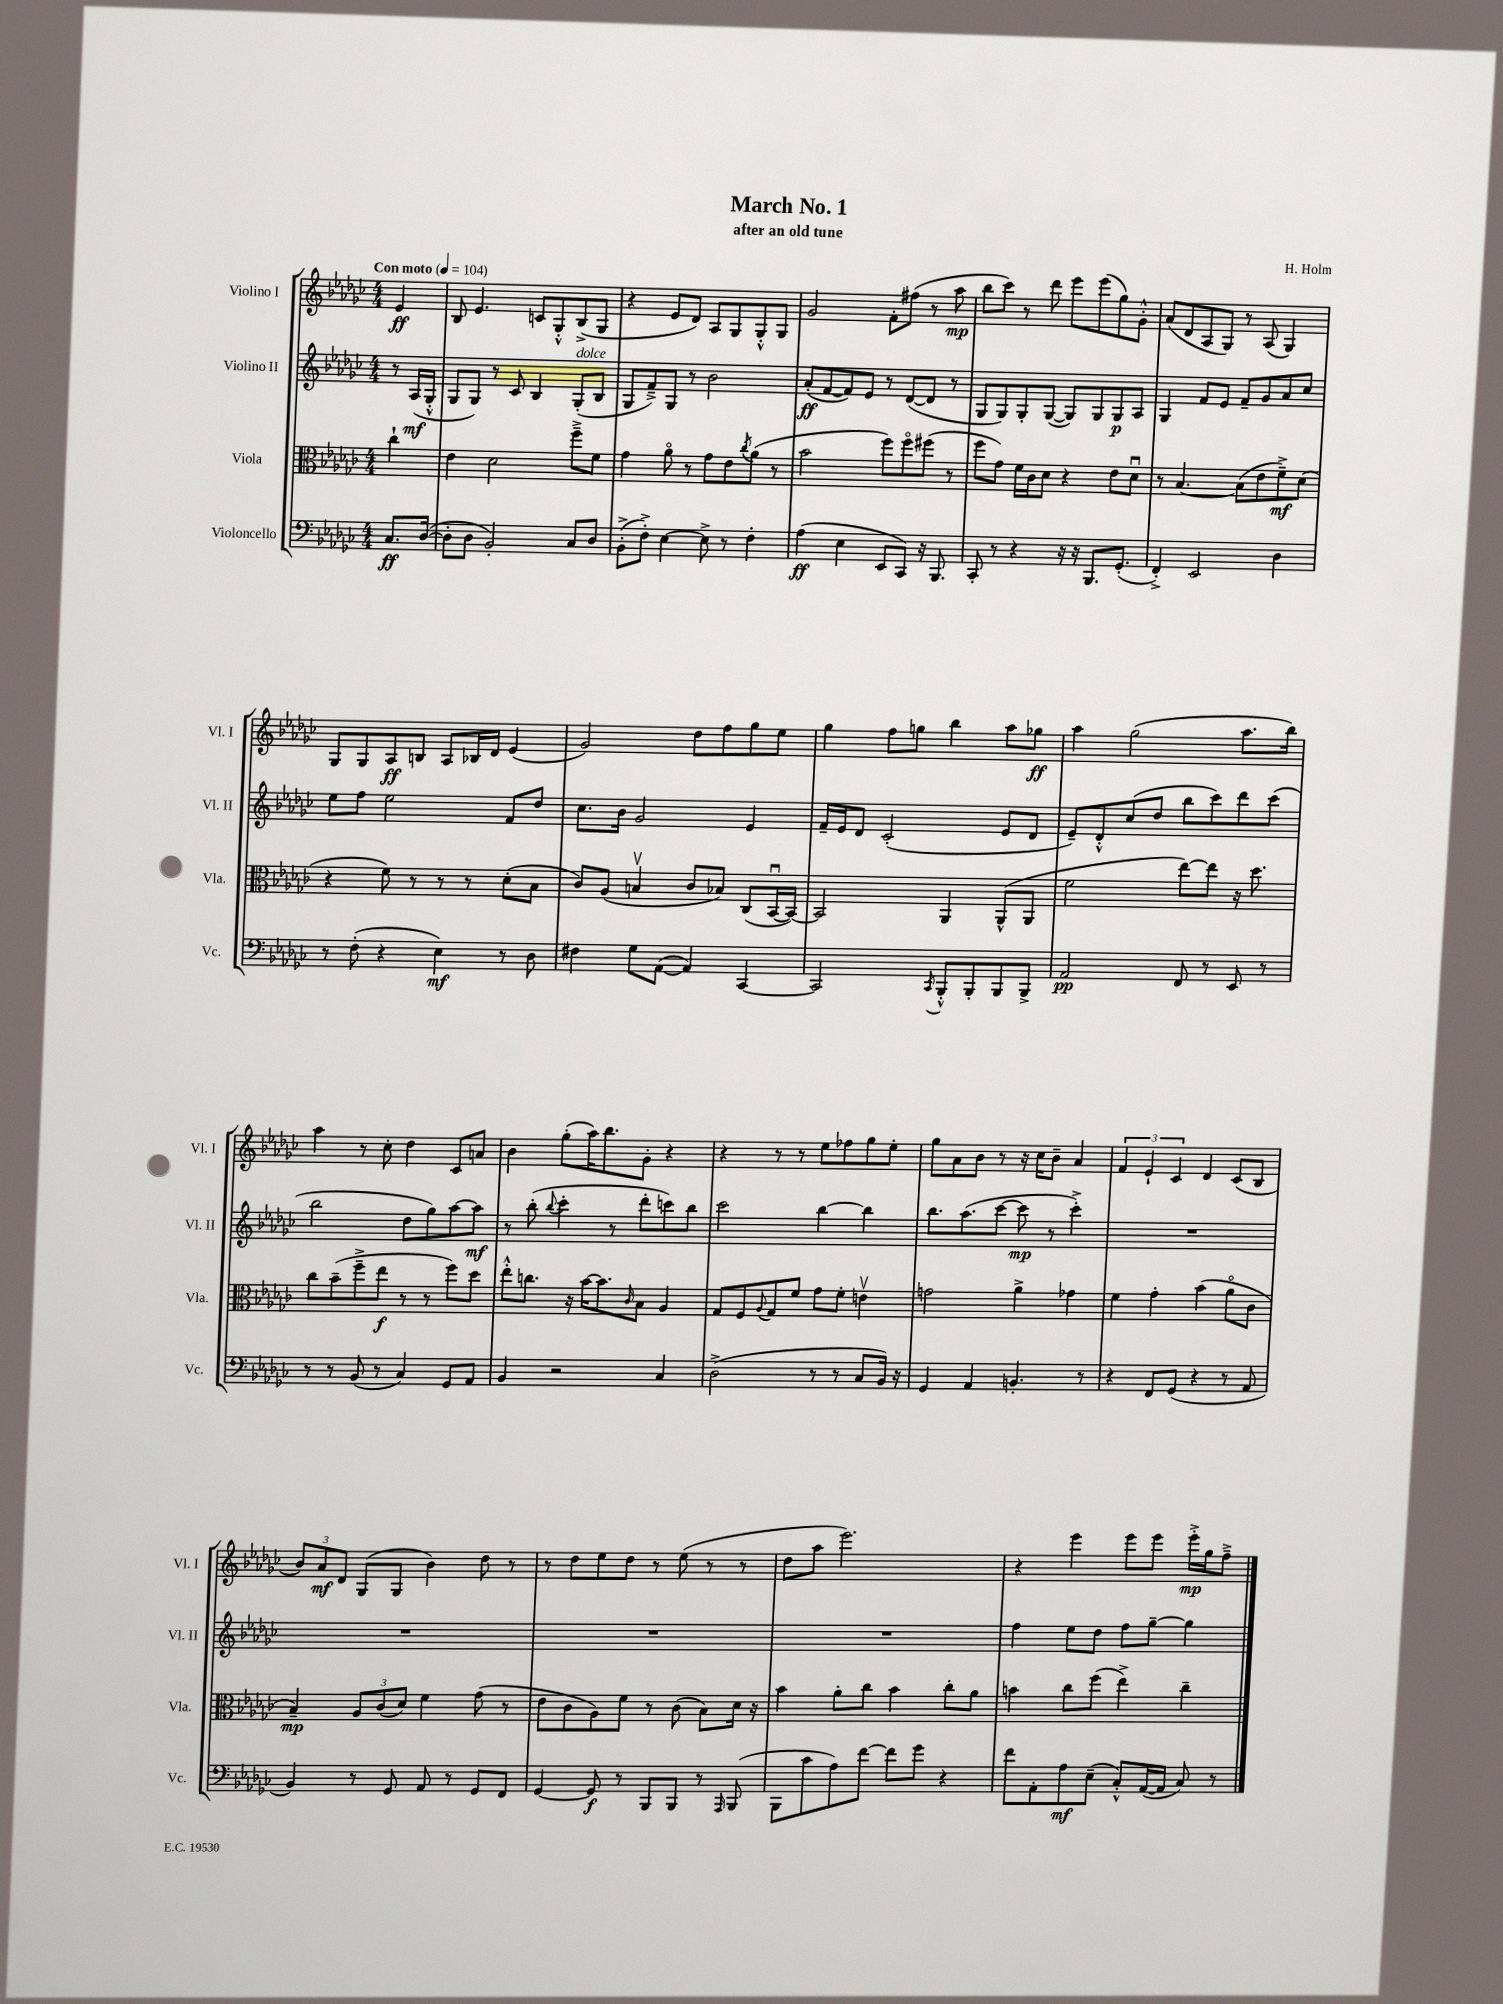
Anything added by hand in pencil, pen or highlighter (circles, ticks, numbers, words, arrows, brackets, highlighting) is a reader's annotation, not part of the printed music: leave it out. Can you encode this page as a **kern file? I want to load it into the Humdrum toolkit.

**kern	**kern	**kern	**kern
*staff4	*staff3	*staff2	*staff1
*clefF4	*clefC3	*clefG2	*clefG2
*k[b-e-a-d-g-c-]	*k[b-e-a-d-g-c-]	*k[b-e-a-d-g-c-]	*k[b-e-a-d-g-c-]
*M4/4	*M4/4	*M4/4	*M4/4
*MM104	*MM104	*MM104	*MM104
8.C-	4cc-`	8r	4e-
.	.	(16A-	.
([16D-	.	16G-'^^	.
=	=	=	=
8D-']	4e-	8G-	8B-
8D-	.	8G-)	4.e-
2BB-')	2d-	8r	.
.	.	8c-	.
.	.	4B-	8c
.	.	.	8G-'^^
8C-	8ff~^	(8G-'	(8B-^
8D-	8f	8B-	8G-
=	=	=	=
(8BB-'^	4g-	8G-	4r
8F'^)	.	8f~^)	.
[4E-	8a-o	8G-	8e-
.	8r	8r	8d-)
8E-^]	8g-	2b-	8A-
8r	8e-	.	8G-
.	8qcc-	.	.
4F'	(8a-	.	8G-'^^
.	8r	.	8G-
=	=	=	=
(4A-	2b-	(8a-'	2g-
.	.	[8f	.
4E-	.	8f])	.
.	.	8e-	.
8EE-	8ff)	8r	8f'
8CC-)	8ffo	([8d-	(8ff#
16r	(8ff#	8d-]	8r
8.BBB-	.	.	.
.	8r	8r	8aa-
=	=	=	=
8CC-'	8ff	8G-	8bb-
8r	8g-)	8G-)	8ccc-)
4r	16f	8G-'	8r
.	16c-	.	.
.	8d-	([8G-	8ddd-
16r	4r	8G-])	8eee-
16r	.	.	.
8.BBB-	.	8G-	(8eee-
.	8e-	8G-	8gg-)
(8.GG-'	.	.	.
.	8d-u	8A-	8g-'^^
=	=	=	=
4FF'^)	8r	4G-	(8a-
.	[4.B-	.	8d-
2EE-	.	8f	8A-
.	.	8e-	8G-)
.	(8B-]	8f~	8r
.	8e-	8g-	(8A-
4D-	8f~^)	8a-	4G-)
.	(8d-	8cc-	.
=	=	=	=
8r	4r	8ee-	8G-
(8F'	.	8ff	8G-
4r	8f)	2ee-	8A-
.	8r	.	8B
4E-)	8r	.	8A-
.	8r	.	16B-
.	.	.	16d-
8r	(8d-'	8f	(4e-
8D-	8B-	8dd-	.
=	=	=	=
4F#	8c-)	8.cc-	2g-)
.	(8A-	.	.
.	.	16b-	.
8G-	4Bv	2g-	.
([8AA-	.	.	.
4AA-])	8c-	.	8dd-
.	8B-)	.	8ff
[4CC-	(8C-	4e-	8gg-
.	[16BB-u	.	8ee-
.	16BB-_)	.	.
=	=	=	=
2CC-]	2BB-]	16f~	4gg-
.	.	16e-	.
.	.	8d-	.
.	.	(2c-'	8ff
.	.	.	8gg
8qCC-	.	.	.
8BBB-'^^	4AA-	.	4bb-
8BBB-'	.	.	.
8BBB-	(8AA-^^	8e-	8aa-
8BBB-^	8AA-	8d-	8gg-
=	=	=	=
2AA-	2f	8e-~)	4aa-
.	.	8d-'^^	.
.	.	(8cc-	(2gg-
.	.	8dd-	.
8FF	[8ee-)	8bb-	.
8r	8ee-]	8ccc-)	.
8EE-	16r	8ddd-	8.aa-
.	8.dd-	.	.
8r	.	(8ccc-	.
.	.	.	16bb-)
=	=	=	=
8r	8cc-	2bb-	4aa-
8r	(8b-~	.	.
(8BB-	8ff~^	.	8r
8r	8ee-	.	8cc-'
4C-)	8r	8dd-	4dd-
.	8r	8gg-)	.
8GG-	8ff)	[8aa-	8c-
8AA-	8dd-	8aa-]	8a
=	=	=	=
4BB-	8ee-'^^	8r	4b-
.	8.cc	(8bb-'	.
.	.	8qqbb-	.
2r	.	4ccc-'	(8gg-'
.	16r	.	.
.	[16b-	.	16aa-)
.	8.b-]	.	8.bb-
.	.	8r	.
.	16qqc-	.	.
.	8B-	8ddd-'	8g-'
4C-	4A-	8ccc)	4r
.	.	8bb-	.
=	=	=	=
(2D-^	8G-	2ccc-	4r
.	8F	.	.
.	8qqA-	.	.
.	8G-	.	8r
.	8f	.	8r
8r	8g-	[4bb-	8ee-
8r	8f'	.	8ff-
8C-	4ev	4bb-]	8gg-
16BB-)	.	.	8ee-'
16r	.	.	.
=	=	=	=
4GG-	2g	8.bb-	8gg-
.	.	.	8a-
.	.	(8.aa-	.
4AA-	.	.	8b-
.	.	[8ccc-	8r
4.BB'	4a-^	8ccc-]	16r
.	.	.	16cc-
.	.	8r	8b-~
.	4g-	4ccc-'^)	4a-
8r	.	.	.
=	=	=	=
4r	4f	1r	6f
.	.	.	6e-`
8FF	4g-'	.	.
.	.	.	6c-
(8GG-	.	.	.
4r	(4b-	.	4d-
8r	8a-o	.	(8c-
8AA-	8c-	.	8B-
=	=	=	=
4BB-)	4B-~)	1r	12b-)
.	.	.	12a-
.	.	.	12d-
8r	12A-	.	(8G-
.	(12c-	.	.
8GG-	.	.	8G-
.	12d-)	.	.
8AA-	4f	.	4b-)
8r	.	.	.
8GG-	(8g-	.	8dd-
8FF	8r	.	8r
=	=	=	=
[4GG-	8e-	1r	8r
.	8c-	.	8dd-
8GG-]	8A-)	.	8ee-
8r	8f	.	8dd-
8BBB-	8r	.	8r
8BBB-	(8c-	.	(8ee-
8r	8B-)	.	8r
16qqAAA-	.	.	.
(8BBB-	16d-	.	8r
.	16r	.	.
=	=	=	=
8BBB-	4b-	1r	8dd-
8c-	.	.	8aa-
8A-)	8a-'	.	2.eee-)
[8f	8cc-	.	.
8f]	4b-	.	.
8g-	.	.	.
4r	8cc-'	.	.
.	8a-	.	.
=	=	=	=
8f	4b	4ff	4r
8AA-'	.	.	.
8A-	8cc-	8ee-	4eee-
(8E-~	(8ff	8dd-	.
8C-'^^)	4ee-^)	8ff	8eee-
([16AA-	.	[8gg-~	8eee-
16AA-]	.	.	.
8C-)	4cc-~	4gg-]	16eee-'^
.	.	.	16gg-
8r	.	.	8ff~^
==	==	==	==
*-	*-	*-	*-
